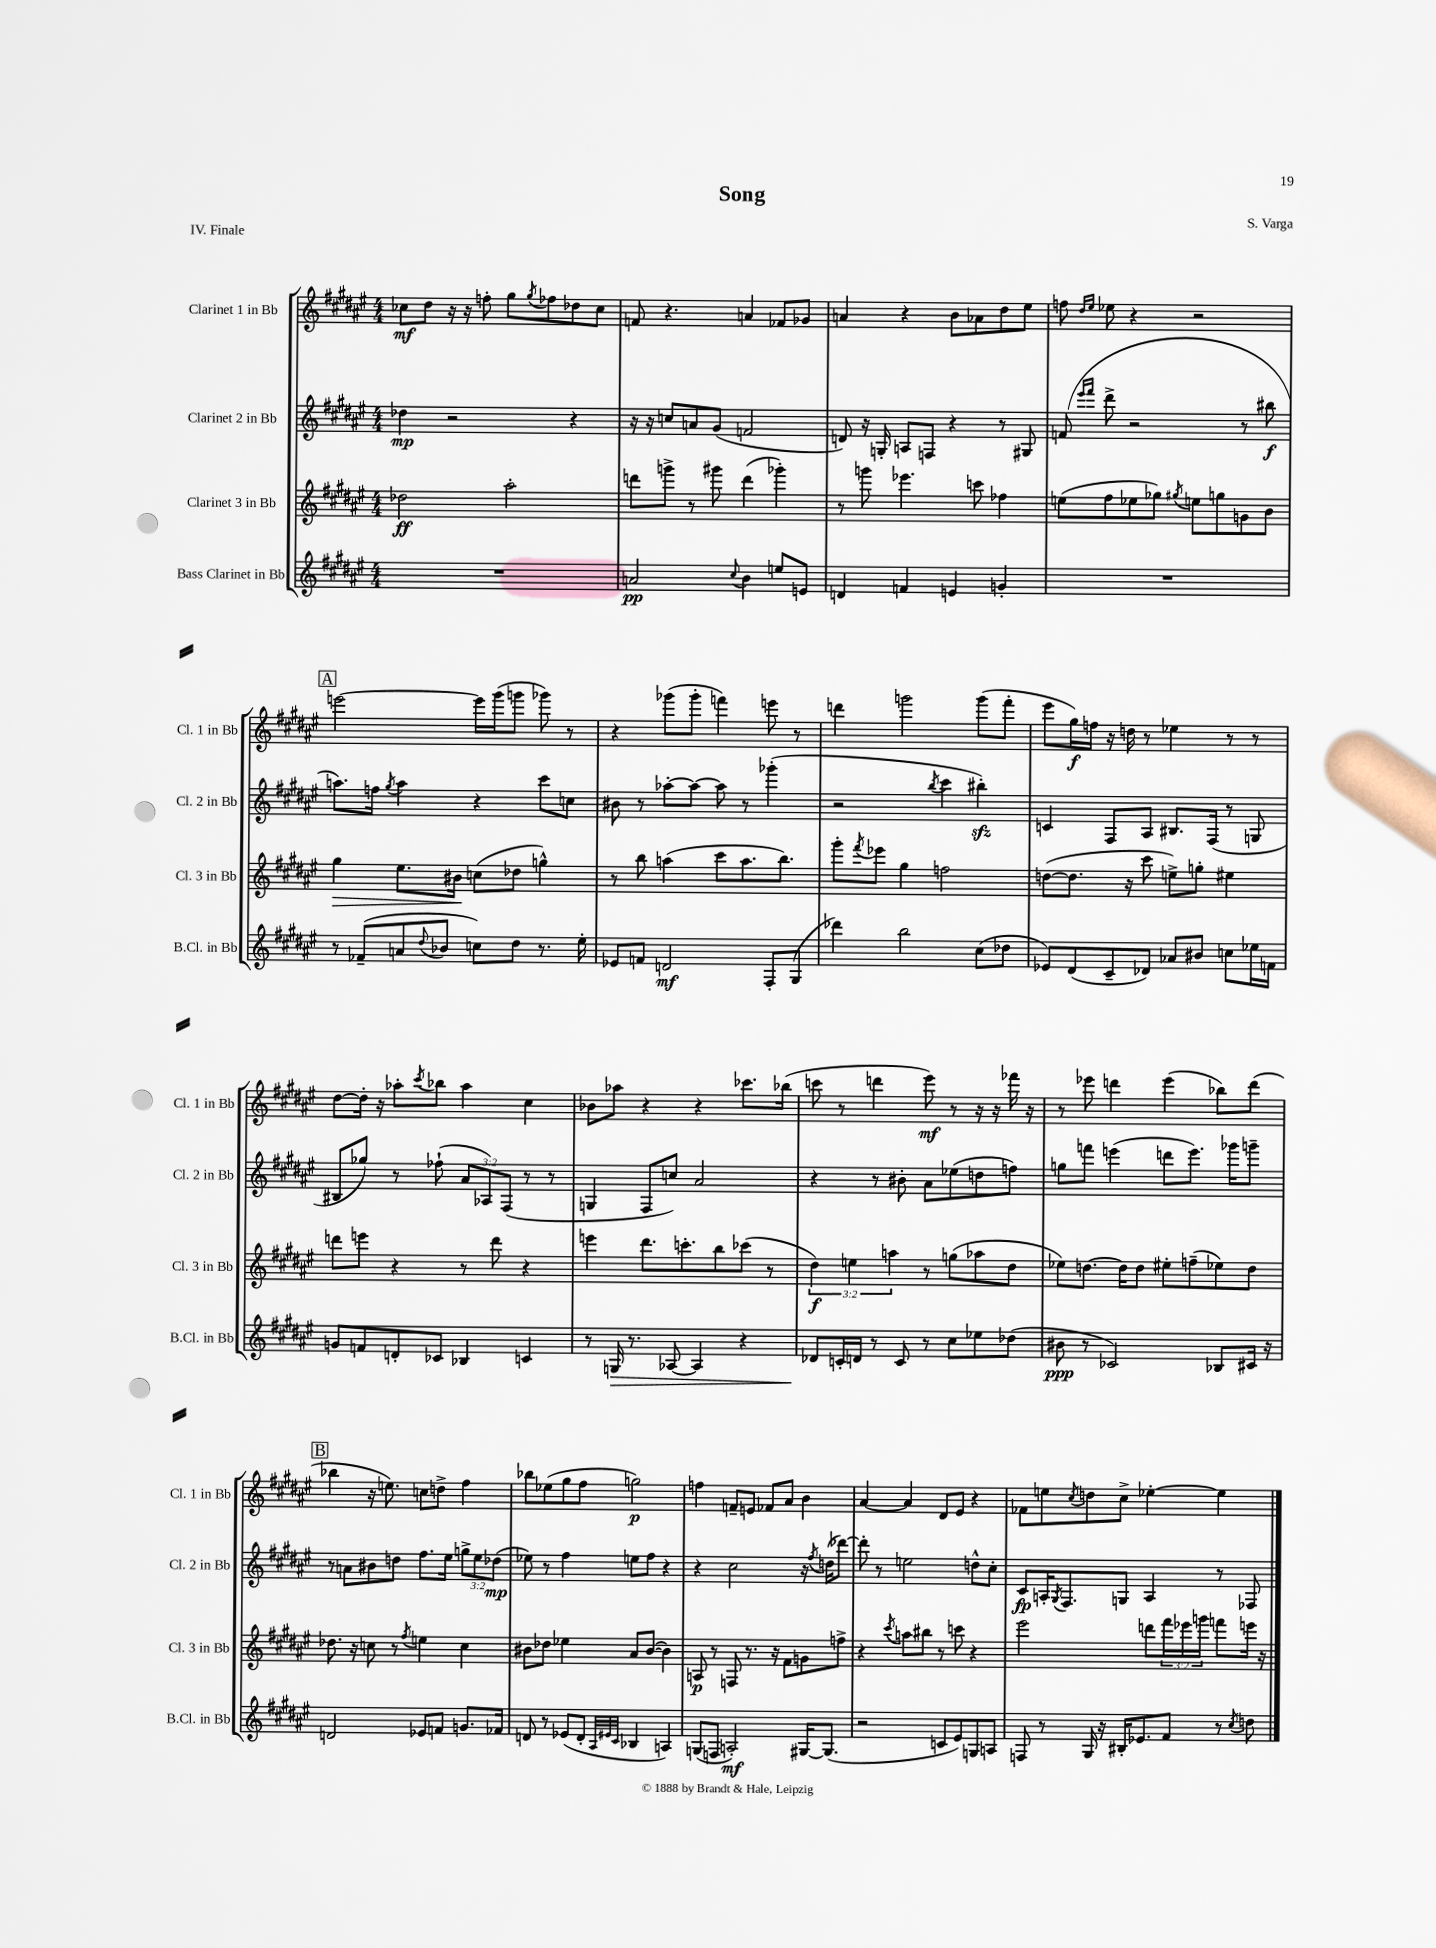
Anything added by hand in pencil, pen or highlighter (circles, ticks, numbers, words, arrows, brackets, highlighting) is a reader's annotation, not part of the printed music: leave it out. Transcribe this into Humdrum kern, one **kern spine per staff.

**kern	**dynam	**kern	**dynam	**kern	**dynam	**kern	**dynam
*part4	*part4	*part3	*part3	*part2	*part2	*part1	*part1
*staff4	*staff4	*staff3	*staff3	*staff2	*staff2	*staff1	*staff1
*I"Bass Clarinet in Bb	*	*I"Clarinet 3 in Bb	*	*I"Clarinet 2 in Bb	*	*I"Clarinet 1 in Bb	*
*I'B.Cl. in Bb	*	*I'Cl. 3 in Bb	*	*I'Cl. 2 in Bb	*	*I'Cl. 1 in Bb	*
*clefG2	*	*clefG2	*	*clefG2	*	*clefG2	*
*k[f#c#g#d#a#e#]	*	*k[f#c#g#d#a#e#]	*	*k[f#c#g#d#a#e#]	*	*k[f#c#g#d#a#e#]	*
*M4/4	*	*M4/4	*	*M4/4	*	*M4/4	*
=1	=1	=1	=1	=1	=1	=1	=1
1r	.	2dd-X\	ff	4dd-X\	mp	8cc-X\L	mf
.	.	.	.	.	.	8dd#\J	.
.	.	.	.	2r	.	16r	.
.	.	.	.	.	.	16r	.
.	.	.	.	.	.	8ffn'\	.
.	.	2aa#'\	.	.	.	8gg#\L	.
.	.	.	.	.	.	8qgg#/	.
.	.	.	.	.	.	8ff-X\	.
.	.	.	.	4r	.	8dd-X\	.
.	.	.	.	.	.	8cc-\J	.
=2	=2	=2	=2	=2	=2	=2	=2
2an/	pp	8dddn\L	.	16r	.	8fn/	.
.	.	.	.	16r	.	.	.
.	.	8gggn^\J	.	8ccn/L	.	4.r	.
.	.	8r	.	8an/	.	.	.
.	.	8ggg#X\	.	(8g#/J	.	.	.
8qqcc#/	.	.	.	.	.	.	.
4b\	.	(4ddd\	.	2fn/	.	4an/	.
8een/L	.	4ggg-X'\)	.	.	.	8f-X/L	.
8en/J	.	.	.	.	.	8g-X/J	.
=3	=3	=3	=3	=3	=3	=3	=3
4dn/	.	8r	.	8dn/)	.	4an/	.
.	.	8gggn\	.	16r	.	.	.
.	.	.	.	16Gn'/	.	.	.
4fn/	.	4.eee-X\	.	8An/L	.	4r	.
.	.	.	.	8Fn/J	.	.	.
4en/	.	.	.	4r	.	8b\L	.
.	.	8cccn\	.	.	.	8a-X\	.
4gn'/	.	4ff-X\	.	8r	.	8dd#\	.
.	.	.	.	8G#X/	.	8ee#\J	.
=4	=4	=4	=4	=4	=4	=4	=4
1r	.	(8een\L	.	(8fn/	.	8ffn\	.
.	.	.	.	16qqeee#/LL	.	16qqdd#/LL	.
.	.	.	.	16qqfff#/JJ	.	16qqee#/JJ	.
.	.	8ff#\	.	8ddd#^\	.	8ee-X\	.
.	.	8ee-X\	.	2r	.	4r	.
.	.	8gg-X\J)	.	.	.	.	.
.	.	8qgg#X/	.	.	.	.	.
.	.	8een\L	.	.	.	2r	.
.	.	8ggn\	.	.	.	.	.
.	.	8gn\	.	8r	.	.	.
.	.	8b\J	.	8bb#X\	f	.	.
!!LO:LB:g=z
!!LO:REH:place=s1:t=A
=5	=5	=5	=5	=5	=5	=5	=5
!	!	!	!LO:HP:b	!	!	!	!
8r	.	4gg#\	>	8.aan\L)	.	[2eeen\	.
(8f-X~/L	.	.	.	.	.	.	.
.	.	.	.	16ffn\Jk	.	.	.
.	.	.	.	8qgg#/	.	.	.
8an/	.	8.ee#\L	.	4aa\	.	.	.
8qqdd#/	.	.	.	.	.	.	.
8b-X/J	.	.	.	.	.	.	.
.	.	16b#X\Jk	.	.	.	.	.
8ccn\L)	.	(8ccn\L	]	4r	.	16eee\LL]	.
.	.	.	.	.	.	(16ggg#\J	.
8dd#\J	.	8dd-X\J	.	.	.	8gggn\J	.
8.r	.	4ggn^^\)	.	8ccc#\L	.	8ggg-X\)	.
.	.	.	.	8ccn\J	.	8r	.
16ee#'\	.	.	.	.	.	.	.
=6	=6	=6	=6	=6	=6	=6	=6
8e-X/L	.	8r	.	8b#X\	.	4r	.
8fn/J	.	8bb\	.	8r	.	.	.
2dn/	mf	(4aan\	.	[8aa-X'\L	.	(8ggg-X\L	.
.	.	.	.	8aa-\J_	.	8ggg-'\J	.
.	.	8ccc#\L	.	8aa-\]	.	4fffn\)	.
.	.	8.aa\	.	8r	.	.	.
8F#'/L	.	.	.	(4ggg-X'\	.	8eeen\	.
.	.	8.bb\J)	.	.	.	.	.
(8G#/J	.	.	.	.	.	8r	.
=7	=7	=7	=7	=7	=7	=7	=7
4ddd-X\)	.	8ggg#'\L	.	2r	.	4dddn\	.
.	.	8qfff#/	.	.	.	.	.
.	.	8eee-X\J	.	.	.	.	.
2bb\	.	4gg#\	.	.	.	2gggn\	.
.	.	.	.	8qbb/	.	.	.
.	.	2ffn\	.	4ccc#\	.	.	.
(8cc#\L	.	.	.	4bb#Xzz'\)	.	(8ggg\L	.
8dd-X\J	.	.	.	.	.	8fff#'\J	.
=8	=8	=8	=8	=8	=8	=8	=8
8e-X/L)	.	([8ddn\L	.	4cn/	.	8eee#\L	.
(8d#/	.	8.dd\J]	.	.	.	16gg#\L)	f
.	.	.	.	.	.	16ffn\JJ	.
8c#~/	.	.	.	8F#/L	.	16r	.
.	.	16r	.	.	.	16ddn\	.
8d-X/J)	.	8ccc#\	.	8A#/J	.	8r	.
8a-X/L	.	8een^\L)	.	8.B#X/L	.	4ee-X\	.
8b#X/J	.	8ggn'\J	.	.	.	.	.
.	.	.	.	(16F#/Jk	.	.	.
8ccn\L	.	4ee#X\	.	8r	.	8r	.
16ee-X\L	.	.	.	8Gn/	.	8r	.
16fn\JJ	.	.	.	.	.	.	.
!!LO:LB:g=z
=9	=9	=9	=9	=9	=9	=9	=9
8gn/L	.	8dddn\L	.	8B#X/L	.	[8dd#\L	.
8fn/	.	8eeen\J	.	8gg-X/J)	.	16dd#'\Jk]	.
.	.	.	.	.	.	16r	.
8dn'/	.	4r	.	8r	.	8aa-X'\L	.
.	.	.	.	.	.	8qccc#/	.
8c-X/J	.	.	.	(8ff-X`\	.	8bb-X\J	.
4B-X/	.	8r	.	12a#/L	.	4aa-\	.
.	.	.	.	12A-X/)	.	.	.
.	.	8ddd\	.	.	.	.	.
.	.	.	.	(12F#/J	.	.	.
4cn/	.	4r	.	8r	.	4cc#\	.
.	.	.	.	8r	.	.	.
=10	=10	=10	=10	=10	=10	=10	=10
8r	.	4eeen\	.	4Gn/	.	8b-X\L	.
!	!LO:HP:b	!	!	!	!	!	!
16Gn/	>	.	.	.	.	8aa-X\J	.
8.r	.	.	.	.	.	.	.
.	.	8.ddd#\L	.	8F#/L	.	4r	.
[8A-X/	.	.	.	8ccn/J)	.	.	.
.	.	8.cccn'\	.	.	.	.	.
4A-/]	.	.	.	2a#/	.	4r	.
.	.	8bb\	.	.	.	.	.
4r	.	(8ccc-X\J	.	.	.	8.ccc-X\L	.
.	.	8r	.	.	.	.	.
.	.	.	.	.	.	(16bb-X\Jk	.
=11	=11	=11	=11	=11	=11	=11	=11
8d-X/L	.	6dd#\)	f	4r	.	8cccn\	.
16cn'/L	]	.	.	.	.	8r	.
.	.	6een\	.	.	.	.	.
16dn/JJ	.	.	.	.	.	.	.
8r	.	.	.	8r	.	4dddn\	.
.	.	6aan\	.	.	.	.	.
8c/	.	.	.	8b#X'\	.	.	.
8r	.	8r	.	8a#\L	.	8eee#\)	mf
8cc#\L	.	(8ggn\L	.	(8ee-X\	.	8r	.
8ee-X\	.	8aa-X\	.	8ddn\	.	16r	.
.	.	.	.	.	.	16r	.
(8dd-X\J	.	8dd#\J	.	8ffn\J)	.	16fff-X\	.
.	.	.	.	.	.	16r	.
=12	=12	=12	=12	=12	=12	=12	=12
8b#X\	ppp	8ee-X\L)	.	8ggn\L	.	8r	.
8r	.	[8.ddn\J	.	8fffn\J	.	8eee-X\	.
2c-X/)	.	.	.	(4eeen\	.	4dddn\	.
.	.	16dd\KL]	.	.	.	.	.
.	.	8dd\J	.	.	.	.	.
.	.	8ee#X'\L	.	8dddn\L	.	(4eee-\	.
.	.	(8ffn~\	.	8.eee\J)	.	.	.
8B-X/L	.	8ee-X\)	.	.	.	8bb-X\L)	.
.	.	.	.	16ggg-X\KL	.	.	.
16c#X/Jk	.	8dd\J	.	8gggn~\J	.	(8ddd\J	.
16r	.	.	.	.	.	.	.
!!LO:LB:g=z
!!LO:REH:place=s1:t=B
=13	=13	=13	=13	=13	=13	=13	=13
2dn/	.	8.dd-X\	.	8r	.	4bb-X\	.
.	.	.	.	8an\L	.	.	.
.	.	16r	.	.	.	.	.
.	.	8ccn\	.	8b#X\	.	16r	.
.	.	.	.	.	.	8.een\)	.
.	.	8r	.	8ddn\J	.	.	.
.	.	8qff#/	.	.	.	.	.
8e-X/L	.	4een\	.	8.ff#\L	.	8ccn\L	.
8fn/J	.	.	.	.	.	8ddn^\J	.
.	.	.	.	16ee#\Jk	.	.	.
8.gn/L	.	4cc\	.	12ggn^\L	.	4ff#\	.
.	.	.	.	12ee#\	.	.	.
.	.	.	.	(12dd-X\J	mp	.	.
16f-X/Jk	.	.	.	.	.	.	.
=14	=14	=14	=14	=14	=14	=14	=14
8dn/	.	8b#X\L	.	8ee-X\)	.	8bb-X\L	.
8r	.	8dd-X\J	.	8r	.	(8ee-X\	.
(8e-X/L	.	4ee-X\	.	4ff#\	.	8gg#\	.
8d'/J	.	.	.	.	.	8ff#\J	.
32qqA#/LLL	.	.	.	.	.	.	.
32qqe#X/	.	.	.	.	.	.	.
32qqc#/JJJ	.	.	.	.	.	.	.
4B-X/	.	8a#/L	.	8een\L	.	2ggn\)	p
.	.	([8b#/J	.	8ff#\J	.	.	.
4An/)	.	4b#\])	.	4r	.	.	.
=15	=15	=15	=15	=15	=15	=15	=15
(8Gn/L	.	8An/	p	4r	.	4ffn\	.
8Fn/J	.	8r	.	.	.	.	.
2An'/)	mf	8Fn/	.	2cc#\	.	8fn~/L	.
.	.	8.r	.	.	.	8en/J	.
.	.	.	.	.	.	8f-X/L	.
.	.	16r	.	.	.	.	.
.	.	8f#\L	.	.	.	8a#/J	.
[16G#X/KL	.	8gn\	.	16r	.	4b\	.
.	.	.	.	8qff#/	.	.	.
(8.G#/J]	.	.	.	(16ddn\KL	.	.	.
.	.	8ffn^\J	.	[8ddd-X\J)	.	.	.
=16	=16	=16	=16	=16	=16	=16	=16
2r	.	4r	.	8ddd-'\]	.	[4a#/	.
.	.	.	.	8r	.	.	.
.	.	8qccc#/	.	.	.	.	.
.	.	8aan\L	.	2een\	.	4a#/]	.
.	.	8bb#X\J	.	.	.	.	.
8cn/L	.	8r	.	.	.	8d#/L	.
8e#/)	.	8cccn\	.	.	.	8e#/J	.
8Gn/	.	4r	.	8ddn^^\L	.	4r	.
8An/J	.	.	.	8cc#'\J	.	.	.
=17	=17	=17	=17	=17	=17	=17	=17
8Fn/	.	2eee#\	.	8c#/L	fp	8f-X\L	.
8r	.	.	.	16An'/K	.	8een\	.
.	.	.	.	8qG#/	.	.	.
.	.	.	.	8.F#/	.	.	.
.	.	.	.	.	.	8qcc#/	.
16G#/	.	.	.	.	.	8ddn\	.
16r	.	.	.	.	.	.	.
16B#X'/KL	.	.	.	8Gn/J	.	8cc#^\J	.
8.e-X/	.	.	.	.	.	.	.
.	.	8dddn\L	.	4A/	.	[4ee-X'\	.
8f#/J	.	24fff#\L	.	.	.	.	.
.	.	24eee-X\	.	.	.	.	.
.	.	24gggn\JJ	.	.	.	.	.
8r	.	8fffn\L	.	8r	.	4ee-\]	.
8qcc#/	.	.	.	.	.	.	.
8ddn\	.	16eeen\Jk	.	8F-X/	.	.	.
.	.	16r	.	.	.	.	.
==	==	==	==	==	==	==	==
*-	*-	*-	*-	*-	*-	*-	*-
